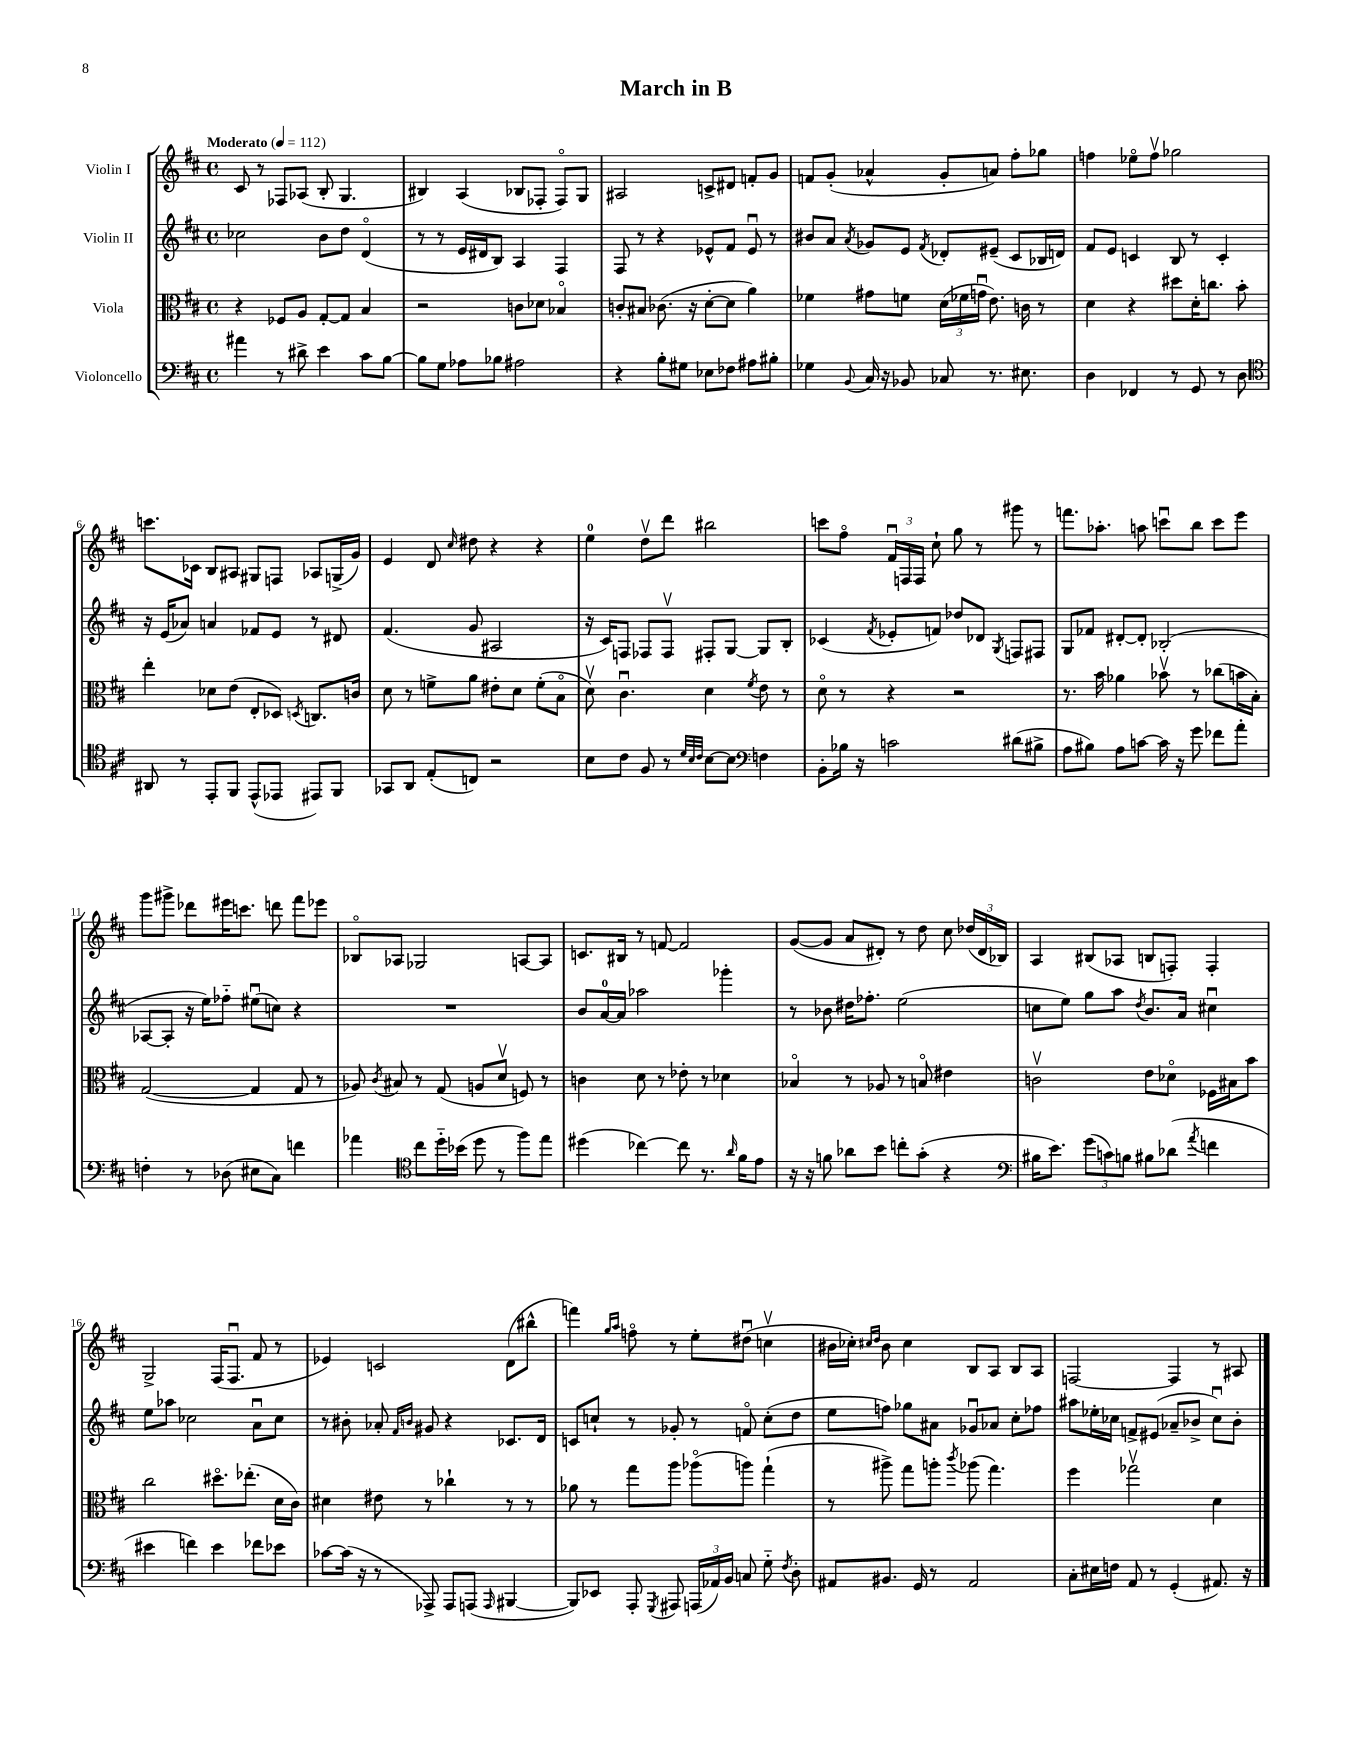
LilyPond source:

\header { title = "March in B" }
<<
\new StaffGroup <<
\new Staff = "s0" \with { instrumentName = "Violin I" } {
    \clef treble \key d \major \defaultTimeSignature \time 4/4 \tempo "Moderato" 4 = 112
    \autoBeamOff cis'8 r8 fes8[ aes8]( b8-. g4. |
    bis4) a4( bes8[ fes8]-. fes8[\flageolet) g8] |
    ais2 c'8[-> dis'8] f'8[-. g'8] |
    f'8[ g'8]-.( aes'4-^ g'8[-. a'8]) fis''8[-. ges''8] |
    f''4 ees''8[\flageolet f''8]\upbow ges''2 |
    c'''8.[ ces'16] b8[ ais8] gis8[ f8] aes8[ g16->( g'16]) |
    e'4 d'8 \grace { cis''16 } dis''8 r4 r4 |
    e''4-0 d''8[\upbow d'''8] bis''2 |
    c'''8[ fis''8]\flageolet \tuplet 3/2 { fis'16[\downbow f16 f16] } cis''8-! g''8 r8 gis'''8 r8 |
    f'''8.[ aes''8.]-. a''8 c'''8[\downbow b''8] c'''8[ e'''8] |
    g'''8[ gis'''8]-> des'''8[ eis'''16 c'''8.] d'''8 fis'''8[ ees'''8] |
    bes8[\flageolet aes8] ges2 a8[~ a8] |
    c'8.[ bis16] r8 f'8~ f'2 |
    g'8[~( g'8] a'8[ dis'8]-.) r8 d''8 cis''8 \tuplet 3/2 { des''16[( dis'16 bes16]) } |
    a4 bis8[( aes8] b8[ f8]-.) f4-. |
    g2-> fis16[( fis8.]\downbow fis'8 r8 |
    ees'4) c'2 d'8[( bis''8]-^ |
    f'''4) \grace { g''16[ a''16] } f''8\flageolet r8 e''8[-. dis''8]\downbow( c''4\upbow |
    bis'16[ ces''16]-.) \grace { cis''16[ d''16] } bis'8 cis''4 b8[ a8] b8[ a8] |
    f2~ f4 r8 ais8 \bar "|." |
}
\new Staff = "s1" \with { instrumentName = "Violin II" } {
    \clef treble \key d \major \defaultTimeSignature \time 4/4
    \autoBeamOff ces''2 b'8[ d''8] d'4\flageolet( |
    r8 r8 e'16[ dis'16 b8]) a4 fis4 |
    fis8 r8 r4 ees'8[-^ fis'8] ees'8\downbow r8 |
    bis'8[ a'8] \acciaccatura { a'8 } ges'8[ e'8] \acciaccatura { fis'8 } des'8[-. eis'8]--( cis'8[ bes16 d'16]) |
    fis'8[ e'8] c'4 b8 r8 c'4-. |
    r16 e'16[( aes'8]) a'4 fes'8[ e'8] r8 dis'8 |
    fis'4.( g'8 ais2 |
    r16 cis'16[) f8] fes8[ fes8]\upbow fis8[-. g8]~ g8[ b8]-. |
    ces'4( \acciaccatura { fis'8 } ees'8[-. f'8]) des''8[ des'8] \acciaccatura { g8 } f8[ fis8] |
    g8[ fes'8] dis'8[~-. dis'8]-. bes2-.( |
    aes8[~ aes8]-. r16 e''16[) fes''8]-_ eis''8[\downbow( c''8]) r4 |
    R1 |
    b'8[ a'16-0~ a'16] aes''2 ges'''4-. |
    r8 bes'8 dis''16[ fes''8.]-. e''2( |
    c''8[ e''8]) g''8[ a''8] \acciaccatura { d''8 } b'8.[ a'16] cis''4\downbow |
    e''8[ aes''8] ces''2 a'8[\downbow ces''8] |
    r8 bis'8-. aes'8-. \grace { fis'16[ b'16] } gis'8 r4 ces'8.[ d'16] |
    c'8[ c''8]-! r8 ges'8-. r8 f'8\flageolet c''8[-.( d''8] |
    e''8[ f''8]) ges''8[ ais'8] ges'8[\downbow aes'8] cis''8[-. fes''8] |
    ais''8[ ees''16-. ces''16] f'8[-> eis'8]( aes'8[-- bes'8]-> ces''8[\downbow) bes'8]-. \bar "|." |
}
\new Staff = "s2" \with { instrumentName = "Viola" } {
    \clef alto \key d \major \defaultTimeSignature \time 4/4
    \autoBeamOff r4 fes8[ a8] g8[~-. g8] b4 |
    r2 c'8[ des'8] bes4\flageolet |
    c'8[-. bis8] ces'8.( r16 d'8[~-. d'8] a'4) |
    fes'4 gis'8[ f'8] \tuplet 3/2 { d'16[( fes'16 g'16]\downbow } e'8.) c'16 r8 |
    d'4 r4 dis''8[ d'16-. c''8.] b'8-. |
    e''4-. des'8[ e'8]( e8[-. des8]) \acciaccatura { d8 } c8.[ c'16] |
    d'8 r8 f'8[-> a'8] eis'8[-. d'8] f'8[-.( b8]\flageolet |
    d'8\upbow) cis'4.\downbow d'4 \acciaccatura { fis'8 } e'8 r8 |
    d'8\flageolet r8 r4 r2 |
    r8. b'16 aes'4 bes'8\upbow r8 ces''8[( b'16 b16]-.) |
    g2~( g4 g8 r8 |
    aes8) \acciaccatura { cis'8 } bis8 r8 g8( a8[ d'8]\upbow f8) r8 |
    c'4 d'8 r8 ees'8-. r8 des'4 |
    bes4\flageolet r8 aes8 r8 b8\flageolet eis'4 |
    c'2\upbow e'8[ des'8]\flageolet fes16[ bis16 b'8] |
    cis''2 dis''8.[\flageolet ees''8.]-.( d'16[ cis'16]) |
    dis'4 eis'8 r8 ces''4-! r8 r8 |
    aes'8 r8 g''8[ a''8] aes''8[\flageolet( a''8]) g''4-!( |
    r8 ais''8->) g''8[ a''8]-. \acciaccatura { cis'''8 } aes''8( g''4.) |
    fis''4 ges''2\upbow d'4 \bar "|." |
}
\new Staff = "s3" \with { instrumentName = "Violoncello" } {
    \clef bass \key d \major \defaultTimeSignature \time 4/4
    \autoBeamOff ais'4 r8 dis'8-> e'4 cis'8[ b8]~ |
    b8[ g8] aes8[ bes8] ais2 |
    r4 b8[-. gis8] ees8[ fes8] ais8[ bis8]-. |
    ges4 \appoggiatura { b,8 } cis16 r16 bes,8 ces8 r8. eis8. |
    d4 fes,4 r8 g,8 r8 d8 |
    \clef tenor ais,8 r8 e,8[-. fis,8] e,8[-^( ees,8] eis,8[) fis,8] |
    ges,8[ a,8] e8[-.( c8]) r2 |
    b8[ cis'8] fis8 r8 \grace { d'32[ b32 cis'32] } b8[~ b8] \clef bass f4 |
    b,8[-. bes16] r16 c'2 dis'8[( bis8]-> |
    a8[ bis8]) a8[ c'8]~ c'16 r16 g'8 fes'8[ a'8]-. |
    f4-. r8 des8( eis8[ cis8]) f'4 |
    aes'4 \clef tenor cis''8[ d''16-_ bes'16]( d''8 r8 fis''8[) e''8] |
    dis''4( ces''4~) ces''8 r8. \grace { a'16 } fis'16[ e'8] |
    r16 r16 f'8 aes'8[ b'8] c''8[-. g'8]-.( r4 |
    \clef bass bis16[ e'8.]) \tuplet 3/2 { g'8[( c'8) b8] } bis8[ des'8]( \acciaccatura { a'8 } f'4 |
    eis'4 f'4) eis'4 fes'8[ ees'8] |
    ces'8[~ ces'16]( r16 r8 aes,,8->) aes,,8[ a,,8]( \grace { a,,16 } bis,,4~ |
    bis,,8[) ees,8] a,,8-. \acciaccatura { g,,8 } ais,,8 \tuplet 3/2 { a,,16[( aes,16) b,16] } c8 g8-_ \acciaccatura { fis8 } d8-. |
    ais,8[ bis,8.] g,16 r8 ais,2 |
    cis8[-. eis16 f16] a,8 r8 g,4-.( ais,8.) r16 \bar "|." |
}
>>
>>
